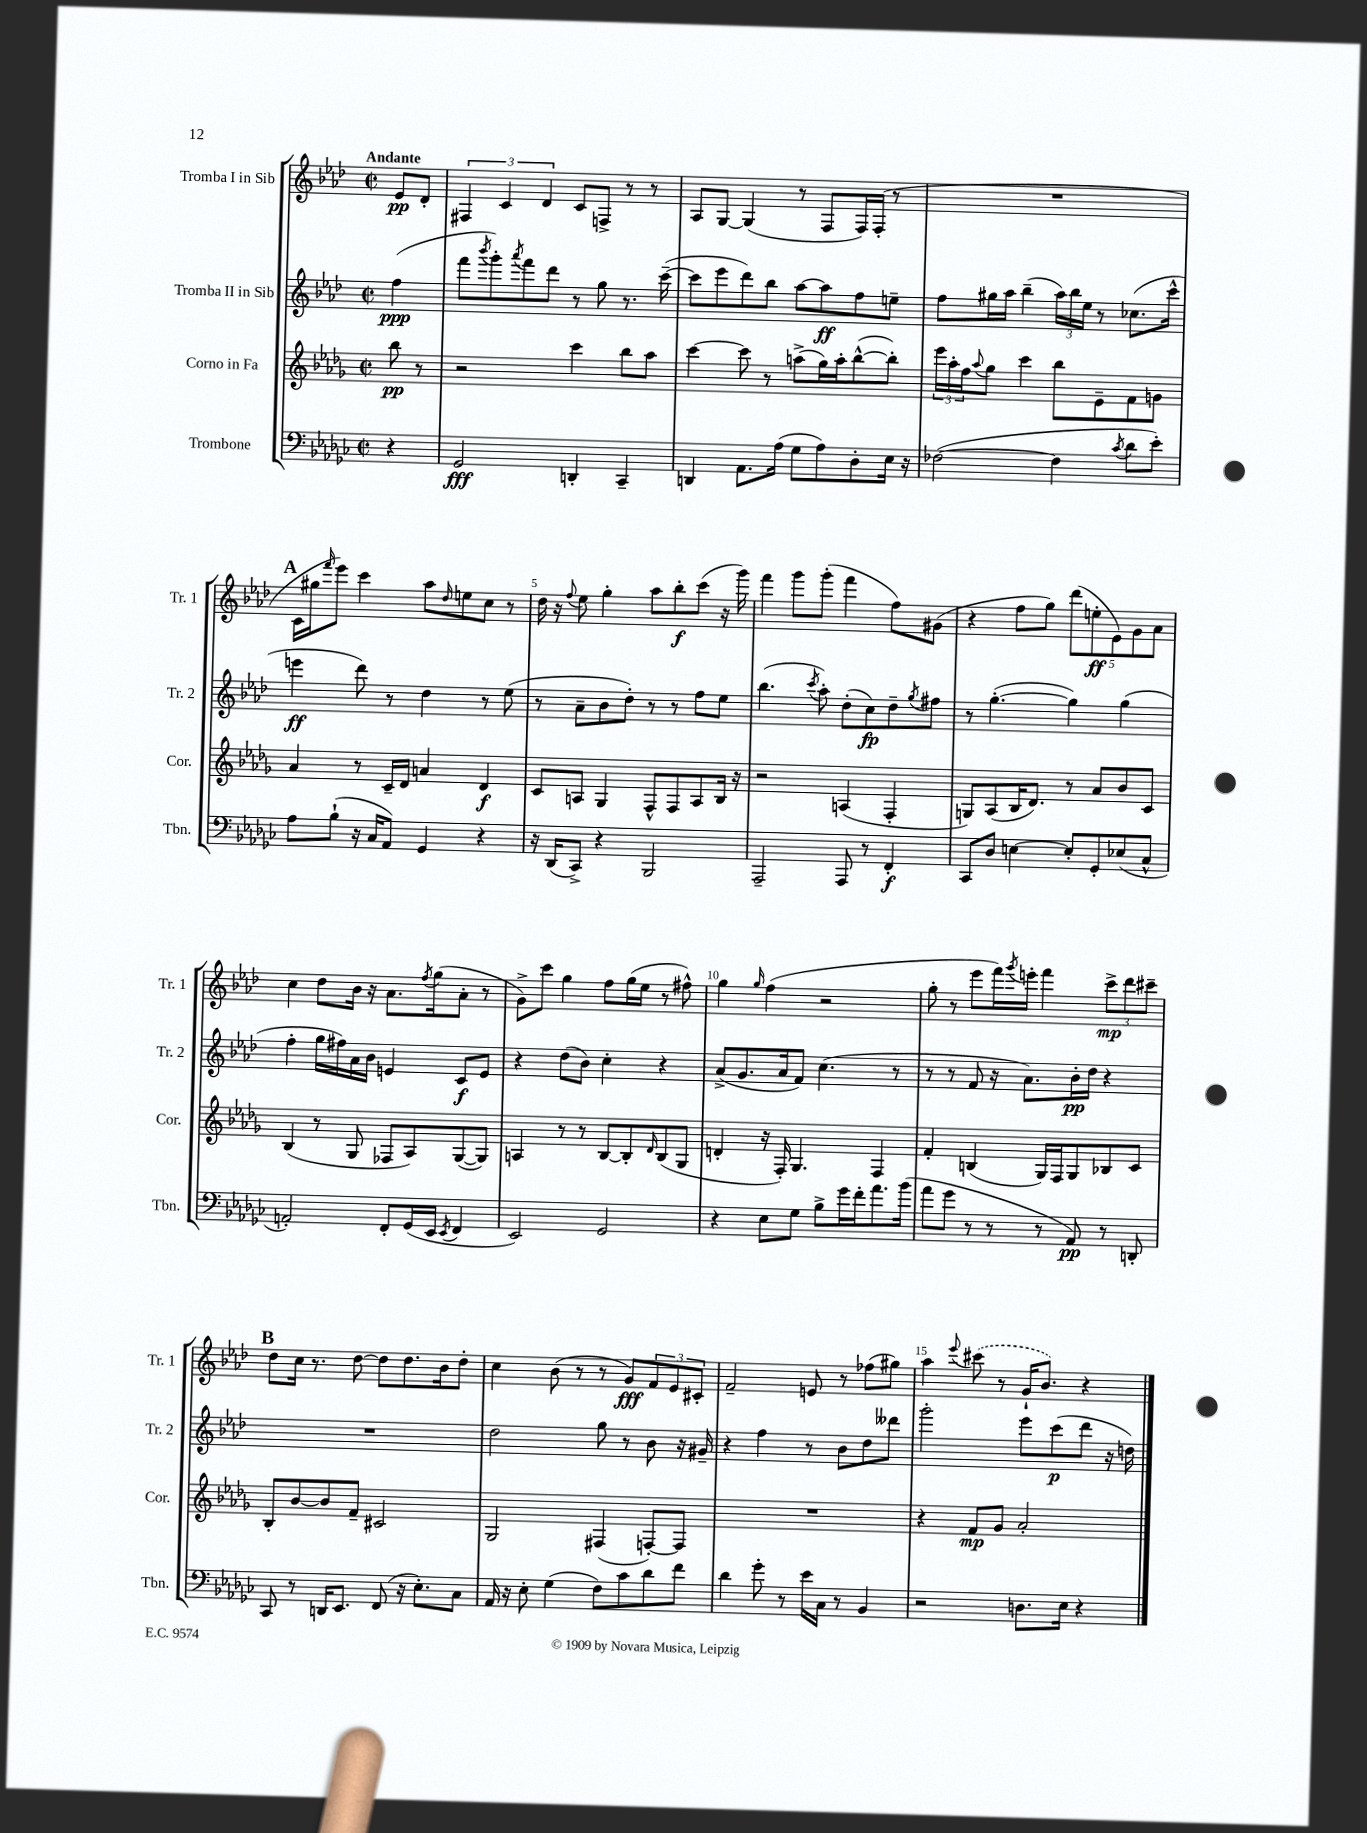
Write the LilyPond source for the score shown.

<<
\new StaffGroup <<
\new Staff = "s0" \with { instrumentName = "Tromba I in Sib" shortInstrumentName = "Tr. 1" } {
    \clef treble \key aes \major \defaultTimeSignature \time 2/2 \partial 4 \tempo "Andante"
    ees'8\pp des'8-. |
    \tuplet 3/2 { fis4 c'4 des'4 } c'8 f8-> r8 r8 |
    aes8 g8~ g4( r8 f8 f16) f16-.( r8 |
    R1 |
    \mark \markup { \bold "A" } c'16 gis''16 \grace { f'''16 } ees'''8) c'''4 aes''8 \grace { des''16 } e''8 c''8 r8 |
    des''16 r16 \appoggiatura { f''8 } ees''8 g''4-. aes''8 bes''8-.\f c'''8( r16 g'''16) |
    f'''4 g'''8 g'''8-.( f'''4 f''8) gis'8( |
    r4 f''8 g''8) \tuplet 5/4 { des'''8( e''8-.\ff ees'8) g'8 aes'8 } |
    c''4 des''8 bes'16 r16 aes'8. \acciaccatura { f''8 } g''16( aes'8-. r8 |
    g'8->) c'''8 g''4 f''8 g''16( ees''16 r8 fis''8-^) |
    g''4 \grace { g''16 } f''4( r2 |
    g''8-. r8 ees'''8 f'''16) \acciaccatura { g'''8 } e'''16-. f'''4 \tuplet 3/2 { c'''8->\mp des'''8 cis'''8-- } |
    \mark \markup { \bold "B" } des''8 c''16 r8. des''8~ des''8 des''8. bes'16 des''8-. |
    c''4 bes'8( r8 r8 g'8\fff) \tuplet 3/2 { f'8 ees'8 cis'8-. } |
    f'2-- e'8 r8 fes''8( gis''8) |
    aes''4 \appoggiatura { ees'''8 } \once \slurDashed cis'''8( r8 g'16-! bes'8.) r4 \bar "|." |
}
\new Staff = "s1" \with { instrumentName = "Tromba II in Sib" shortInstrumentName = "Tr. 2" } {
    \clef treble \key aes \major \defaultTimeSignature \time 2/2 \partial 4
    f''4\ppp( |
    f'''8 \acciaccatura { bes'''8 } g'''8-.) \acciaccatura { aes'''8 } f'''8 des'''8 r8 g''8 r8. c'''16~--( |
    c'''8 ees'''8 des'''8) bes''8 aes''8~ aes''8\ff f''8 e''8-- |
    f''8 gis''16 aes''16 bes''4--( \tuplet 3/2 { aes''16) bes''16 ees''16 } r8 ces''8.( c'''16-^ |
    \mark \markup { \bold "A" } e'''4\ff des'''8) r8 des''4 r8 ees''8( |
    r8 aes'8-- bes'8 des''8-.) r8 r8 f''8 ees''8 |
    bes''4.( \acciaccatura { c'''8 } aes''8-.) des''8-.( c''8\fp) des''8-- \acciaccatura { g''8 } fis''8 |
    r8 g''4.~-.( g''4) g''4( |
    f''4-. g''16 fis''16) aes'16 bes'16 e'4 c'8\f e'8 |
    r4 des''8( bes'8) c''4-. r4 |
    aes'8->( g'8. aes'16 f'8) c''4.( r8 |
    r8 r8 f'8 r16 aes'8.) bes'16-.\pp des''16 r4 |
    \mark \markup { \bold "B" } R1 |
    des''2 g''8 r8 bes'8 r16 gis'16-- |
    r4 f''4 r8 bes'8 des''8 deses'''8 |
    g'''2-. ees'''8 c'''8\p( des'''8 r16 d''16) \bar "|." |
}
\new Staff = "s2" \with { instrumentName = "Corno in Fa" shortInstrumentName = "Cor." } {
    \clef treble \key des \major \defaultTimeSignature \time 2/2 \partial 4
    bes''8\pp r8 |
    r2 c'''4 bes''8 aes''8 |
    c'''4~ c'''8 r8 a''8->( ges''16) a''16-. bes''8~-^( bes''8-.) |
    \tuplet 3/2 { ees'''16 aes''16-. f''16 } \appoggiatura { aes''8 } ges''8 c'''4 bes''8 ees'8-- f'8 g'8 |
    \mark \markup { \bold "A" } aes'4 r8 c'16-- des'16 a'4 des'4\f |
    c'8 a8 ges4 f8-^ f8 a8 bes16 r16 |
    r2 a4( f4-. |
    g8) aes8( bes16 des'8.) r8 aes'8 bes'8 c'8 |
    bes4( r8 ges8 fes8 aes8) ges8~( ges8) |
    a4 r8 r8 bes8~ bes8-. \grace { des'16 } bes8( ges8 |
    d'4-. r16 f16-.) ges4. f4 |
    f'4-. b4( ges16) f16 ges8 bes8 c'8 |
    \mark \markup { \bold "B" } bes8-. bes'8~ bes'8 f'8-- cis'2 |
    ges2 fis4( f8~-.) f8 |
    R1 |
    r4 f'8\mp ges'8 aes'2-. \bar "|." |
}
\new Staff = "s3" \with { instrumentName = "Trombone" shortInstrumentName = "Tbn." } {
    \clef bass \key ges \major \defaultTimeSignature \time 2/2 \partial 4
    r4 |
    ges,2\fff d,4-. ces,4-- |
    d,4 aes,8. aes16( ges8 aes8) des8-. ees16 r16 |
    fes2~( fes4 \acciaccatura { ces'8 } des'8 ees'8-.) |
    \mark \markup { \bold "A" } aes8 bes8-!( r16 ces16 aes,8) ges,4 r4 |
    r16 des,16( ces,8->) r4 bes,,2 |
    aes,,2-- aes,,8 r8 f,4-.\f |
    ces,8 des8 e4~ e8-. ges,8-. ees8( ces8-^ |
    a,2-.) f,8-. ges,16( ees,16 \acciaccatura { ees,8 } f,4 |
    ees,2) ges,2 |
    r4 ees8 ges8 bes8-> ges'16 f'16-. aes'8. bes'16( |
    aes'8 ges'8 r8 r8 r8 aes,8\pp) r8 d,8-. |
    \mark \markup { \bold "B" } ces,8 r8 d,16 ees,8. f,8( r16 ees8.-.) ces8 |
    aes,16 r16 ees8-. ges4( f8) ces'8 des'8 f'8 |
    des'4 ges'8-. r8 ees'16 ces16 r8 bes,4 |
    r2 d8. ees16 r4 \bar "|." |
}
>>
>>
\layout { \context { \Score \override BarNumber.break-visibility = ##(#f #t #t) barNumberVisibility = #(every-nth-bar-number-visible 5) } }
